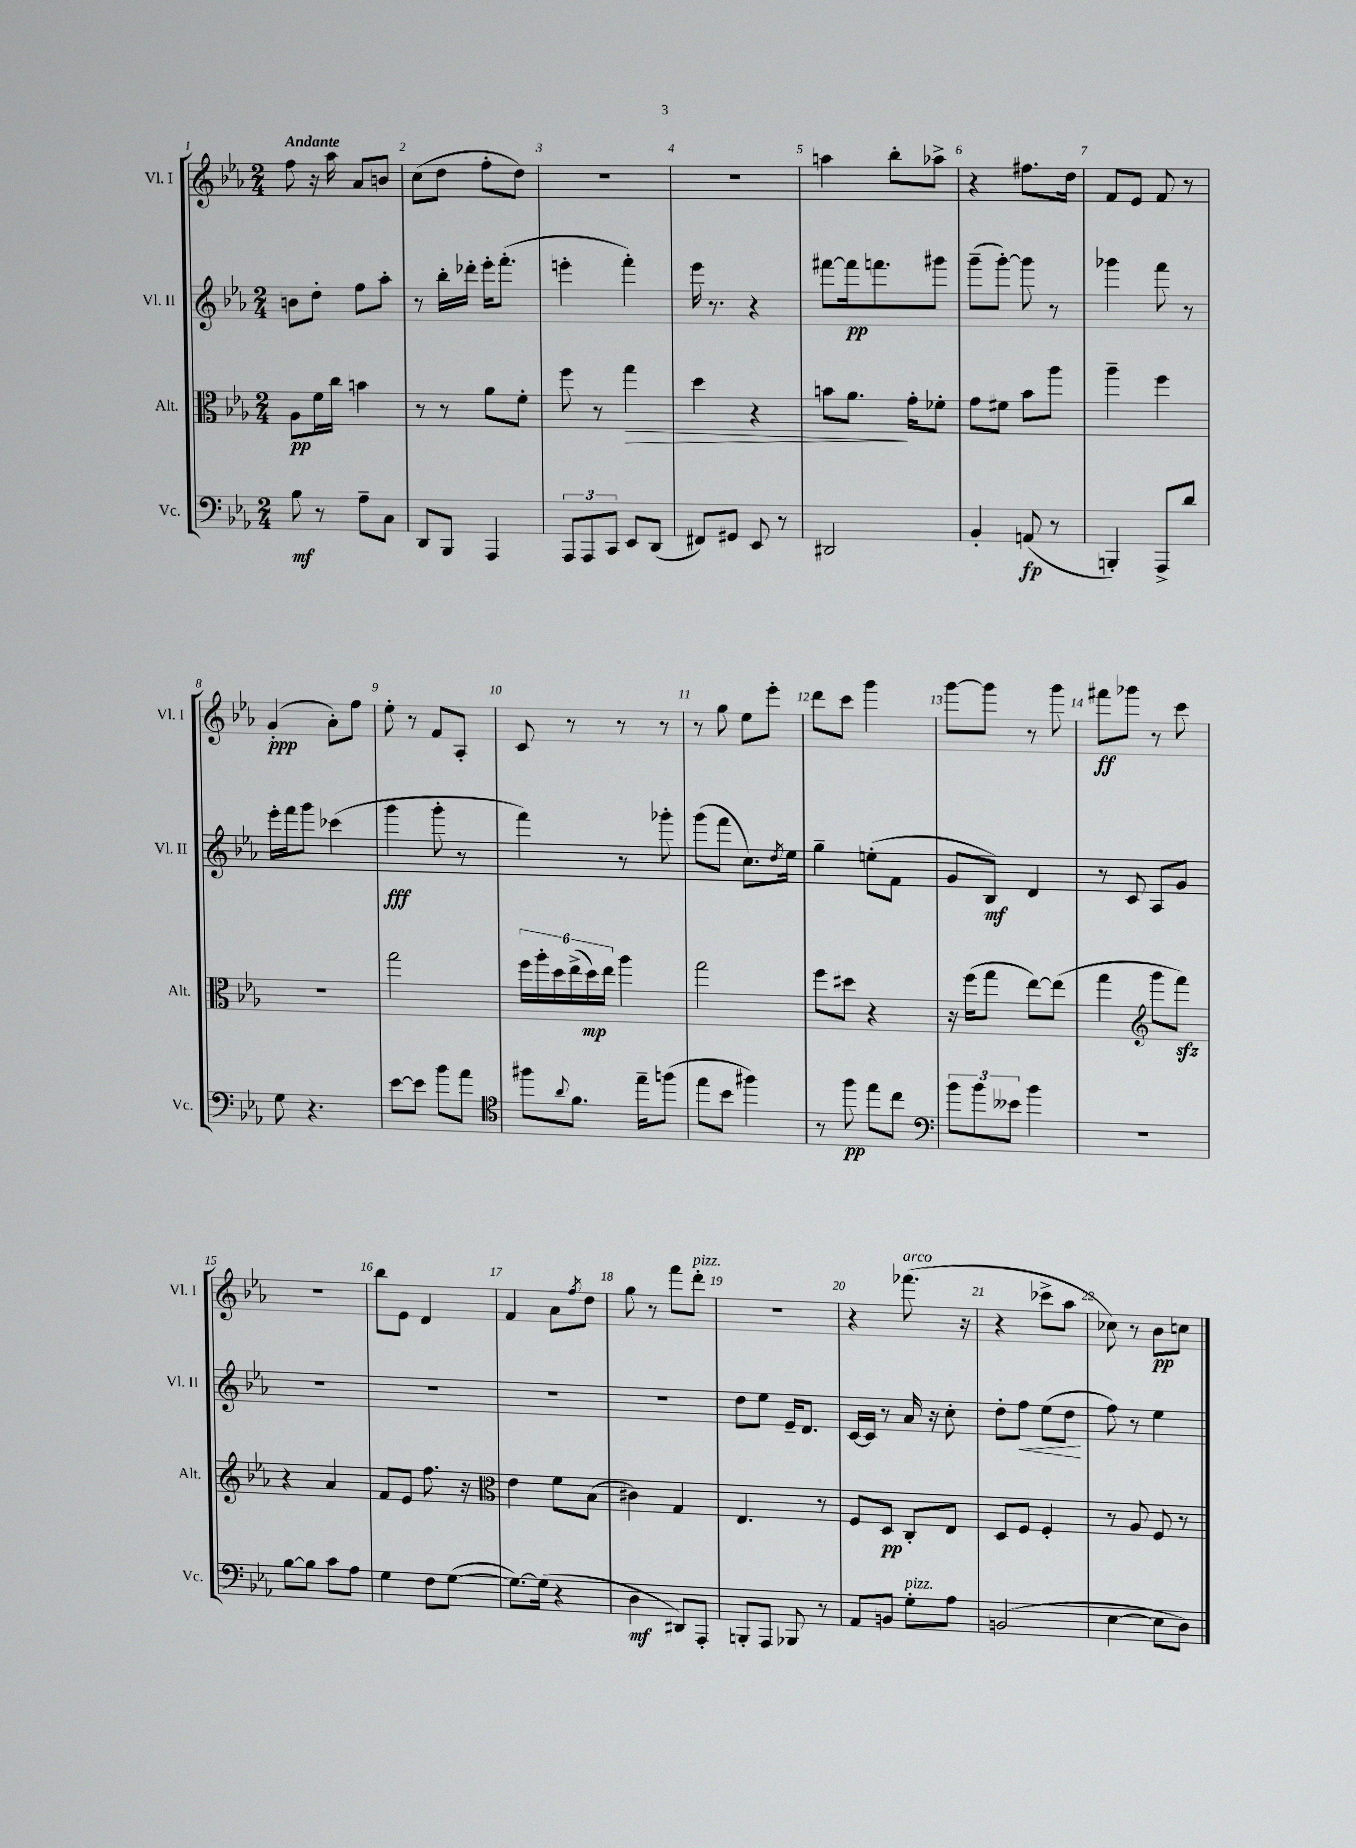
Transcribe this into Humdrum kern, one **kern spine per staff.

**kern	**kern	**kern	**kern
*staff4	*staff3	*staff2	*staff1
*clefF4	*clefC3	*clefG2	*clefG2
*k[b-e-a-]	*k[b-e-a-]	*k[b-e-a-]	*k[b-e-a-]
*M2/4	*M2/4	*M2/4	*M2/4
8B-\	8A-\L	8b\L	8ff\
8r	16f\L	8dd'\J	16r
.	16cc\JJ	.	16aa-\
8A-~\L	4b\	8ff\L	8a-/L
8C\J	.	8aa-'\J	8b/J
=	=	=	=
8DD/L	8r	8r	(8cc\L
8BBB-/J	8r	16bb-'\LL	8dd\J
.	.	16ddd-'\JJ	.
4AAA-/	8a-\L	16eee-'\LK	8ff'\L
.	.	(8.fff'\J	.
.	8f'\J	.	8dd\J)
=	=	=	=
12AAA-/L	8ff\	4eee'\	2r
12AAA-/	.	.	.
.	8r	.	.
12CC/J	.	.	.
8EE-/L	4gg\	4fff'\)	.
(8DD/J	.	.	.
=	=	=	=
8FF#/L)	4dd\	16eee-\	2r
.	.	8.r	.
8GG#/J	.	.	.
8EE-/	4r	4r	.
8r	.	.	.
=	=	=	=
2DD#/	8b\L	[8fff#\L	4aa\
.	8.a-\J	16fff#\]k	.
.	.	8.fff\	.
.	.	.	8bb-'\L
.	16g'\LK	.	.
.	8f-'\J	8ggg#\J	8aa-^\J
=	=	=	=
4BB-'/	8g\L	(8ggg~\L	4r
.	8f#\J	[8ggg'\J)	.
(8AA/	8b-\L	8ggg\]	8.ff#\L
8r	8aa-\J	8r	.
.	.	.	16dd\Jk
=	=	=	=
4BBB'/)	4aa-~\	4ggg-\	8f/L
.	.	.	8e-/J
8AAA-^/L	4ff\	8fff\	8f/
8d/J	.	8r	8r
=	=	=	=
8G\	2r	16eee-'\LL	(4g'/
.	.	16fff\J	.
4.r	.	8ggg\J	.
.	.	(4ccc-\	8a-'\L)
.	.	.	8ff\J
=	=	=	=
[8e-\L	2gg\	4ggg\	8ee-'\
8e-\]J	.	.	8r
8b-\L	.	8ggg'\	8f/L
8a-\J	.	8r	8A-'/J
=	=	=	=
*clefC4	*	*	*
8ff#\L	24ff\LL	4fff\)	8c/
.	24aa-'\	.	.
.	24dd\	.	.
8qqa-/	.	.	.
8.f\J	(24ee-^\	.	8r
.	24dd\)	.	.
.	24ee-\JJ	.	.
.	4aa-\	8r	8r
16ee-~\LK	.	.	.
(8ff\J	.	8ggg-'\	8r
=	=	=	=
8ee-\L	2gg\	(8ggg\L	8r
8b-\J	.	8fff\J	8gg\
4ff#\)	.	8.cc\L)	8ee-\L
.	.	.	8eee-'\J
.	.	8qdd/	.
.	.	16ee-\Jk	.
=	=	=	=
8r	8ff\L	4gg~\	8ddd\L
8ff\	8dd#\J	.	8ccc\J
8ee-\L	4r	(8ee'\L	4ggg\
8cc\J	.	8f\J	.
=	=	=	=
*clefF4	*	*	*
12b-\L	16r	8g/L	[8ggg\L
.	(16ff\LK	.	.
12b-\	.	.	.
.	8gg\J	8B-/J)	8ggg\]J
12e--\J	.	.	.
4b-\	[8ee-\L)	4d/	8r
.	(8ee-\]J	.	8ggg\
=	=	=	=
2r	4gg\	8r	8fff#\L
.	.	8c/	8ggg-\J
*	*clefG2	*	*
.	8ggg\L	8A-/L	8r
.	8fff\J)	8g/J	8ccc\
=	=	=	=
[8B-\L	4r	2r	2r
8B-\]J	.	.	.
8c\L	4a-/	.	.
8A-\J	.	.	.
=	=	=	=
4G\	8f/L	2r	8bb-\L
.	8e-/J	.	8e-\J
8F\L	8.ff\	.	4d/
([8G\J	.	.	.
.	16r	.	.
=	=	=	=
*	*clefC3	*	*
8.G\_L)	4e-\	2r	4f/
(16G\]Jk	.	.	.
4r	8f\L	.	8a-\L
.	.	.	8qff/
.	(8B-\J	.	8dd\J
=	=	=	=
4D\	4c#\)	2r	8gg\
.	.	.	8r
8DD#/L)	4G/	.	8fff\L
8AAA-'/J	.	.	8ddd'\J
=	=	=	=
8BBB'/L	4.E-/	8dd\L	2r
8AAA-/J	.	8ee-\J	.
8BBB-/	.	16e-~/LK	.
.	.	8.d/J	.
8r	8r	.	.
=	=	=	=
8AA-/L	8F/L	[16c/LL	4r
.	.	16c/]JJ	.
8BB/J	8D/J	8r	.
8G'\L	8C'/L	16a-/	(8.fff-\
.	.	16r	.
8A-\J	8E-/J	8cc'\	.
.	.	.	16r
=	=	=	=
(2BB/	8D/L	8dd'\L	4r
.	8F/J	8ff\J	.
.	4F'/	(8ee-\L	8ccc-^\L
.	.	8dd\J	8aa-\J
=	=	=	=
[4E-\	8r	8ff\)	8cc-\)
.	8A-/	8r	8r
8E-\]L	8F/	4ee-\	8b-\L
8D\J)	8r	.	8cc\J
==	==	==	==
*-	*-	*-	*-
